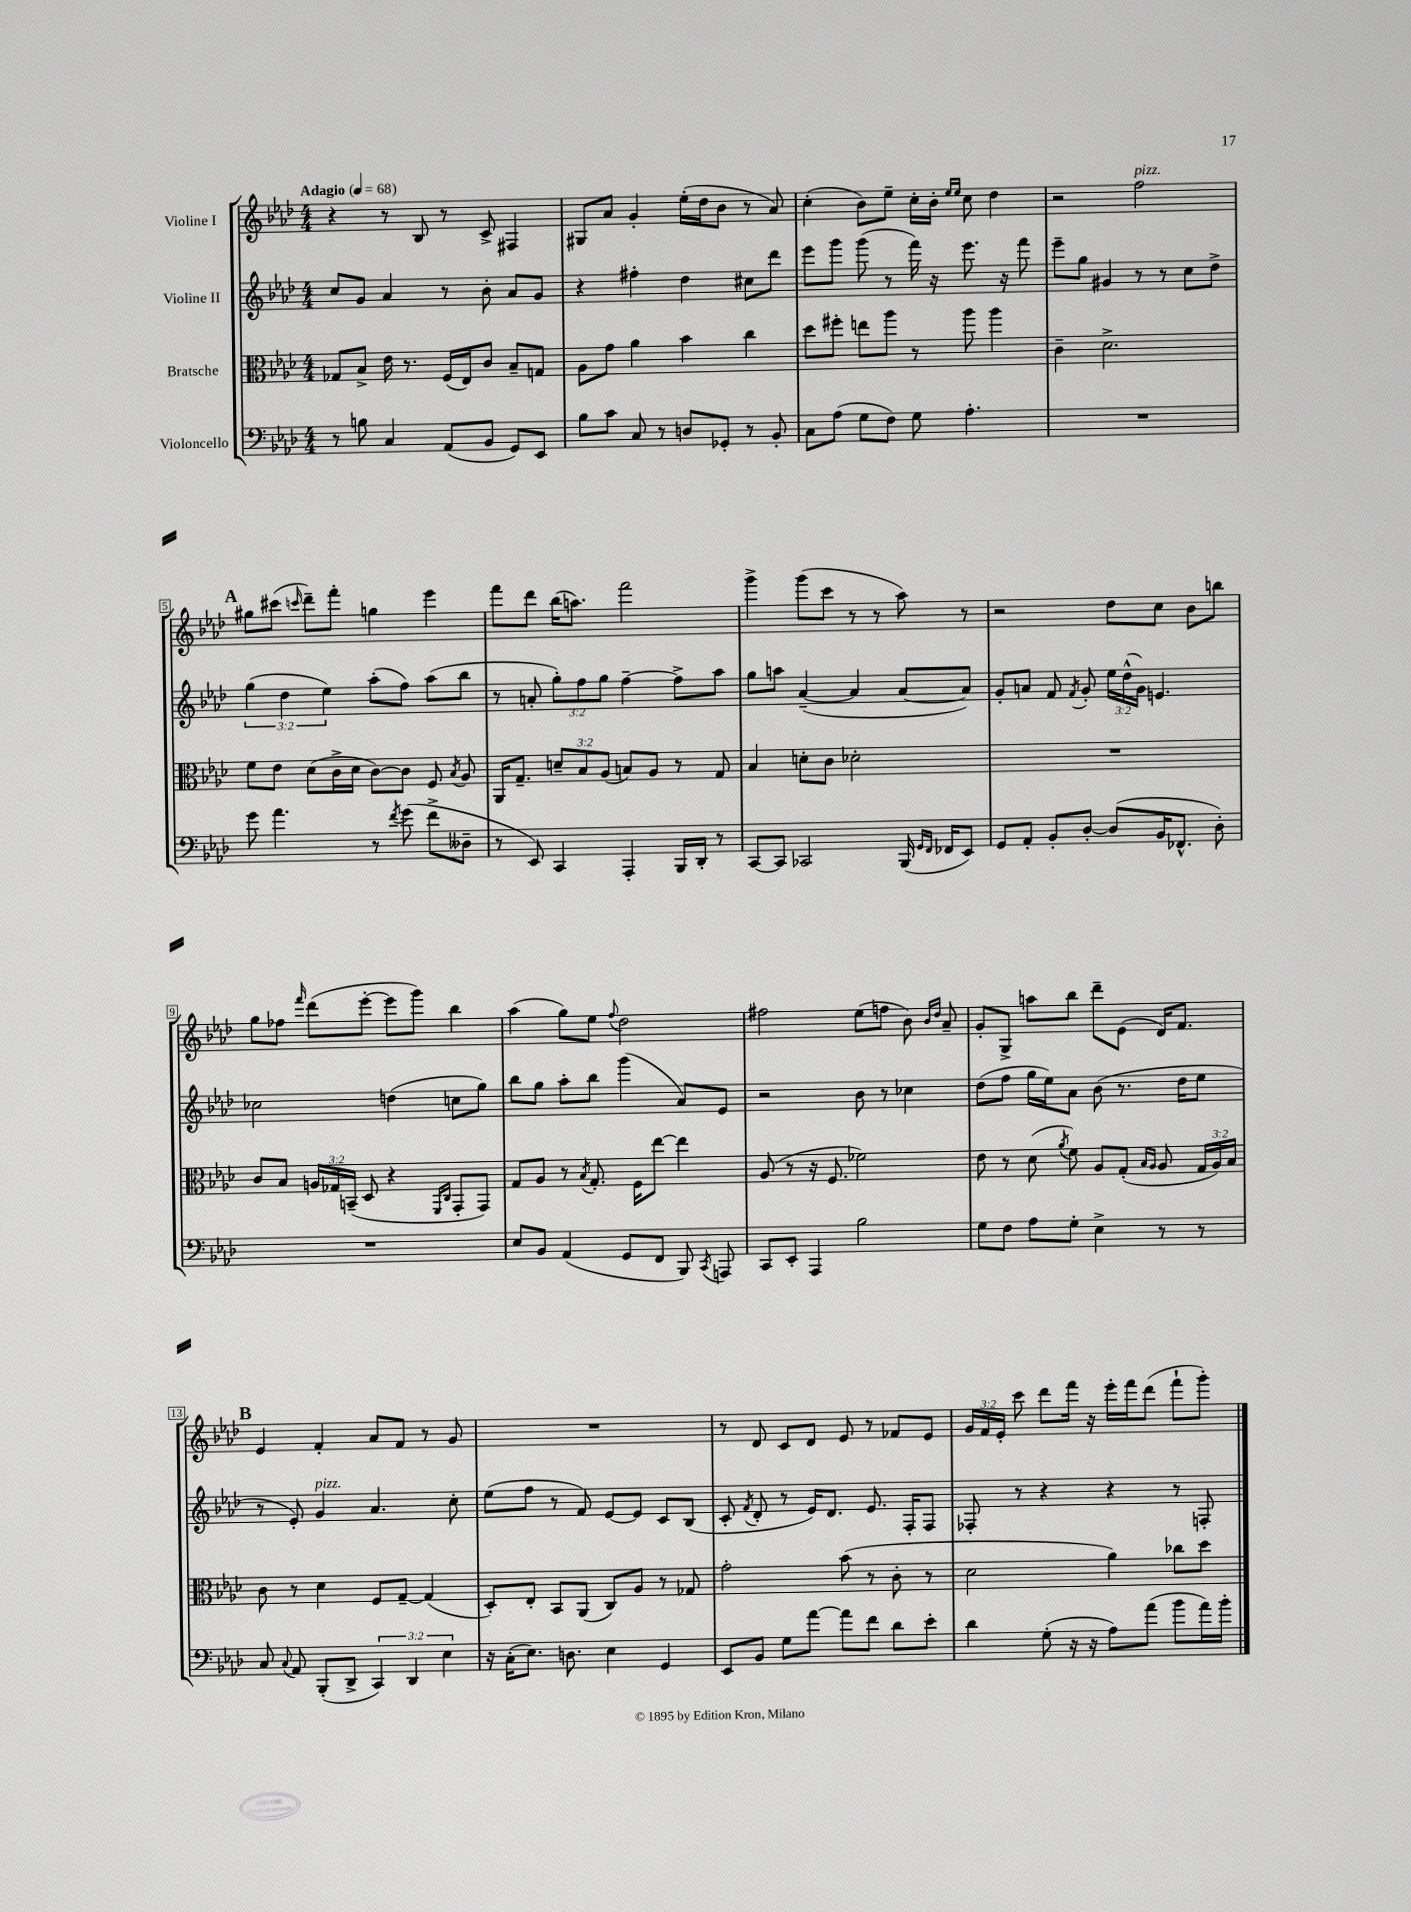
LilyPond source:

<<
\new StaffGroup <<
\new Staff = "s0" \with { instrumentName = "Violine I" } {
    \clef treble \key aes \major \numericTimeSignature \time 4/4 \override Staff.TupletNumber.text = #tuplet-number::calc-fraction-text \tempo "Adagio" 4 = 68
    \autoBeamOff r4 r8 bes8 r8 c'8-> fis4 |
    gis8[ aes'8] g'4-. ees''16[-.( des''16 bes'8] r8 aes'8) |
    c''4-.( bes'8[) ees''8]-- c''16[-. bes'16]-. \grace { ees''16[ ees''16] } c''8 des''4 |
    r2 f''2^\markup { \italic "pizz." } |
    \mark \markup { \bold "A" } gis''8[ cis'''8]( \grace { c'''16 } des'''8[--) f'''8]-. g''4 ees'''4 |
    f'''8[ des'''8] bes''16[( a''8.]) f'''2 |
    g'''4-> g'''8[( c'''8] r8 r8 aes''8) r8 |
    r2 des''8[ c''8] bes'8[ b''8] |
    g''8[ fes''8] \grace { f'''16 } des'''8[( ees'''8]~-. ees'''8[ g'''8]) bes''4 |
    aes''4( g''8[) ees''8] \appoggiatura { f''8 } des''2 |
    fis''2 ees''8[( f''8] bes'8) \grace { bes'16[ des''16] } aes'8-- |
    g'8[-. g8]-> a''8[ bes''8] des'''8[-- ees'8]( des'16[) f'8.] |
    \mark \markup { \bold "B" } ees'4 f'4-. aes'8[ f'8] r8 g'8 |
    R1 |
    r8 des'8 c'8[ des'8] ees'8 r8 fes'8[ ees'8] |
    \tuplet 3/2 { g'16[ f'16 ees'16]-. } c'''8 des'''8[ f'''16] r16 ees'''16[-. f'''16 des'''8]( f'''8[-! g'''8]-.) \bar "|." |
}
\new Staff = "s1" \with { instrumentName = "Violine II" } {
    \clef treble \key aes \major \numericTimeSignature \time 4/4 \override Staff.TupletNumber.text = #tuplet-number::calc-fraction-text
    \autoBeamOff c''8[ g'8] aes'4 r8 bes'8-. aes'8[ g'8] |
    r4 fis''4-. des''4 cis''8[ des'''8] |
    ees'''8[ g'''8] g'''8( r8 f'''16) r16 ees'''8. r16 f'''8 |
    ees'''8[-- g''8] gis'4 r8 r8 c''8[ des''8]-> |
    \mark \markup { \bold "A" } \tuplet 3/2 { g''4( des''4 ees''4) } aes''8[-.( f''8]) aes''8[( bes''8] |
    r8 a'8-. \tuplet 3/2 { g''8[-.) f''8 g''8] } f''4~-- f''8[-> aes''8] |
    g''8[ a''8] aes'4~--( aes'4 aes'8[~ aes'8]) |
    g'8[-. a'8] f'8 \acciaccatura { f'8 } g'8-. \tuplet 3/2 { ees''16[ des''16-^( g'16]) } e'4. |
    ces''2 d''4( c''8[ g''8]) |
    bes''8[ g''8] aes''8[-. bes''8] g'''4( aes'8[) ees'8] |
    r2 bes'8 r8 ces''4 |
    des''8[( f''8] g''16[ ees''16) aes'8] bes'8( r8. des''16[ ees''8] |
    \mark \markup { \bold "B" } r8 ees'8-.) g'4^\markup { \italic "pizz." } aes'4. c''8-. |
    ees''8[( f''8] r8 f'8) ees'8[~ ees'8] c'8[ bes8]( |
    c'8-. \acciaccatura { f'8 } des'8-. r8 ees'16[) des'8.] ees'8. f16[-. f8] |
    fes8-. r8 r4 r4 r8 f8-. \bar "|." |
}
\new Staff = "s2" \with { instrumentName = "Bratsche" } {
    \clef alto \key aes \major \numericTimeSignature \time 4/4 \override Staff.TupletNumber.text = #tuplet-number::calc-fraction-text
    \autoBeamOff ges8[ bes8]-> ees'16 r8. f16[( ees16) c'8] bes8[-- g8] |
    aes8[ g'8] aes'4 bes'4 c''4 |
    des''8[ fis''8]-. e''8[ aes''8] r8 aes''8 aes''4 |
    c'4-- des'2.-> |
    \mark \markup { \bold "A" } f'8[ ees'8] des'8[( c'16-> des'16] c'8[~) c'8] f8 \acciaccatura { bes8 } aes8 |
    aes,16[ g8.]-- \tuplet 3/2 { d'8[-- bes8 aes8]( } b8[) aes8] r8 g8 |
    bes4 d'8[-. c'8] des'2-. |
    R1 |
    c'8[ bes8] \tuplet 3/2 { a16[ ges16 b,16]--( } des8 r4 \grace { f,16[ c16] } g,8[-. g,8]) |
    g8[ aes8] r8 \acciaccatura { bes8 } g8.-. f16[ ees''8]~ ees''4 |
    aes8( r8 r16 f8. fes'2) |
    ees'8 r8 des'8( \acciaccatura { aes'8 } f'8) aes8[ g8]-.( \grace { bes16[ aes16] } aes8 \tuplet 3/2 { g16[ aes16) bes16] } |
    \mark \markup { \bold "B" } c'8 r8 des'4 f8[ g8]~-- g4( |
    des8[-.) ees8]-. bes,8[ aes,8]( c8[) aes8] r8 ges8 |
    g'2-. bes'8( r8 c'8-. r8 |
    des'2 aes'4) ces''8[ des''8] \bar "|." |
}
\new Staff = "s3" \with { instrumentName = "Violoncello" } {
    \clef bass \key aes \major \numericTimeSignature \time 4/4 \override Staff.TupletNumber.text = #tuplet-number::calc-fraction-text
    \autoBeamOff r8 b8 c4 aes,8[( bes,8] g,8[) ees,8] |
    bes8[ c'8] c8 r8 d8[ ges,8]-. r8 bes,8-. |
    c8[ aes8]( g8[ f8]) g8 aes4.-. |
    R1 |
    \mark \markup { \bold "A" } g'8 aes'4. r8 \acciaccatura { f'8 } g'8( f'8[-> deses8]-- |
    r8 ees,8) c,4 aes,,4-. bes,,16[ des,16]-. r8 |
    c,8[~ c,8] ces,2 bes,,16( \grace { g,16[ f,16] } fes,16[ ees,8]) |
    g,8[ aes,8]-. bes,8[-. des8]~-. des8[( bes,16 fes,8.]-^ des8-.) |
    R1 |
    ees8[ bes,8] aes,4( g,8[ f,8] bes,,8) \acciaccatura { c,8 } a,,8 |
    c,8[ ees,8]-. aes,,4 bes2 |
    g8[ f8] aes8[ g8]-. ees4-> r8 r8 |
    \mark \markup { \bold "B" } c8 \appoggiatura { c8 } aes,8 bes,,8[-.( des,8]-> \tuplet 3/2 { c,4) des,4 ees4 } |
    r16 c16[-.( ees8.]) d8. ees4 g,4 |
    ees,8[ bes,8] g8[ aes'8]~ aes'8[ f'8] des'8[ ees'8]-. |
    des'4 g8-.( r16 r16 aes8[) aes'8]( bes'8[ aes'16) bes'16]-. \bar "|." |
}
>>
>>
\layout { \context { \Score \override BarNumber.stencil = #(make-stencil-boxer 0.1 0.3 ly:text-interface::print) } }
